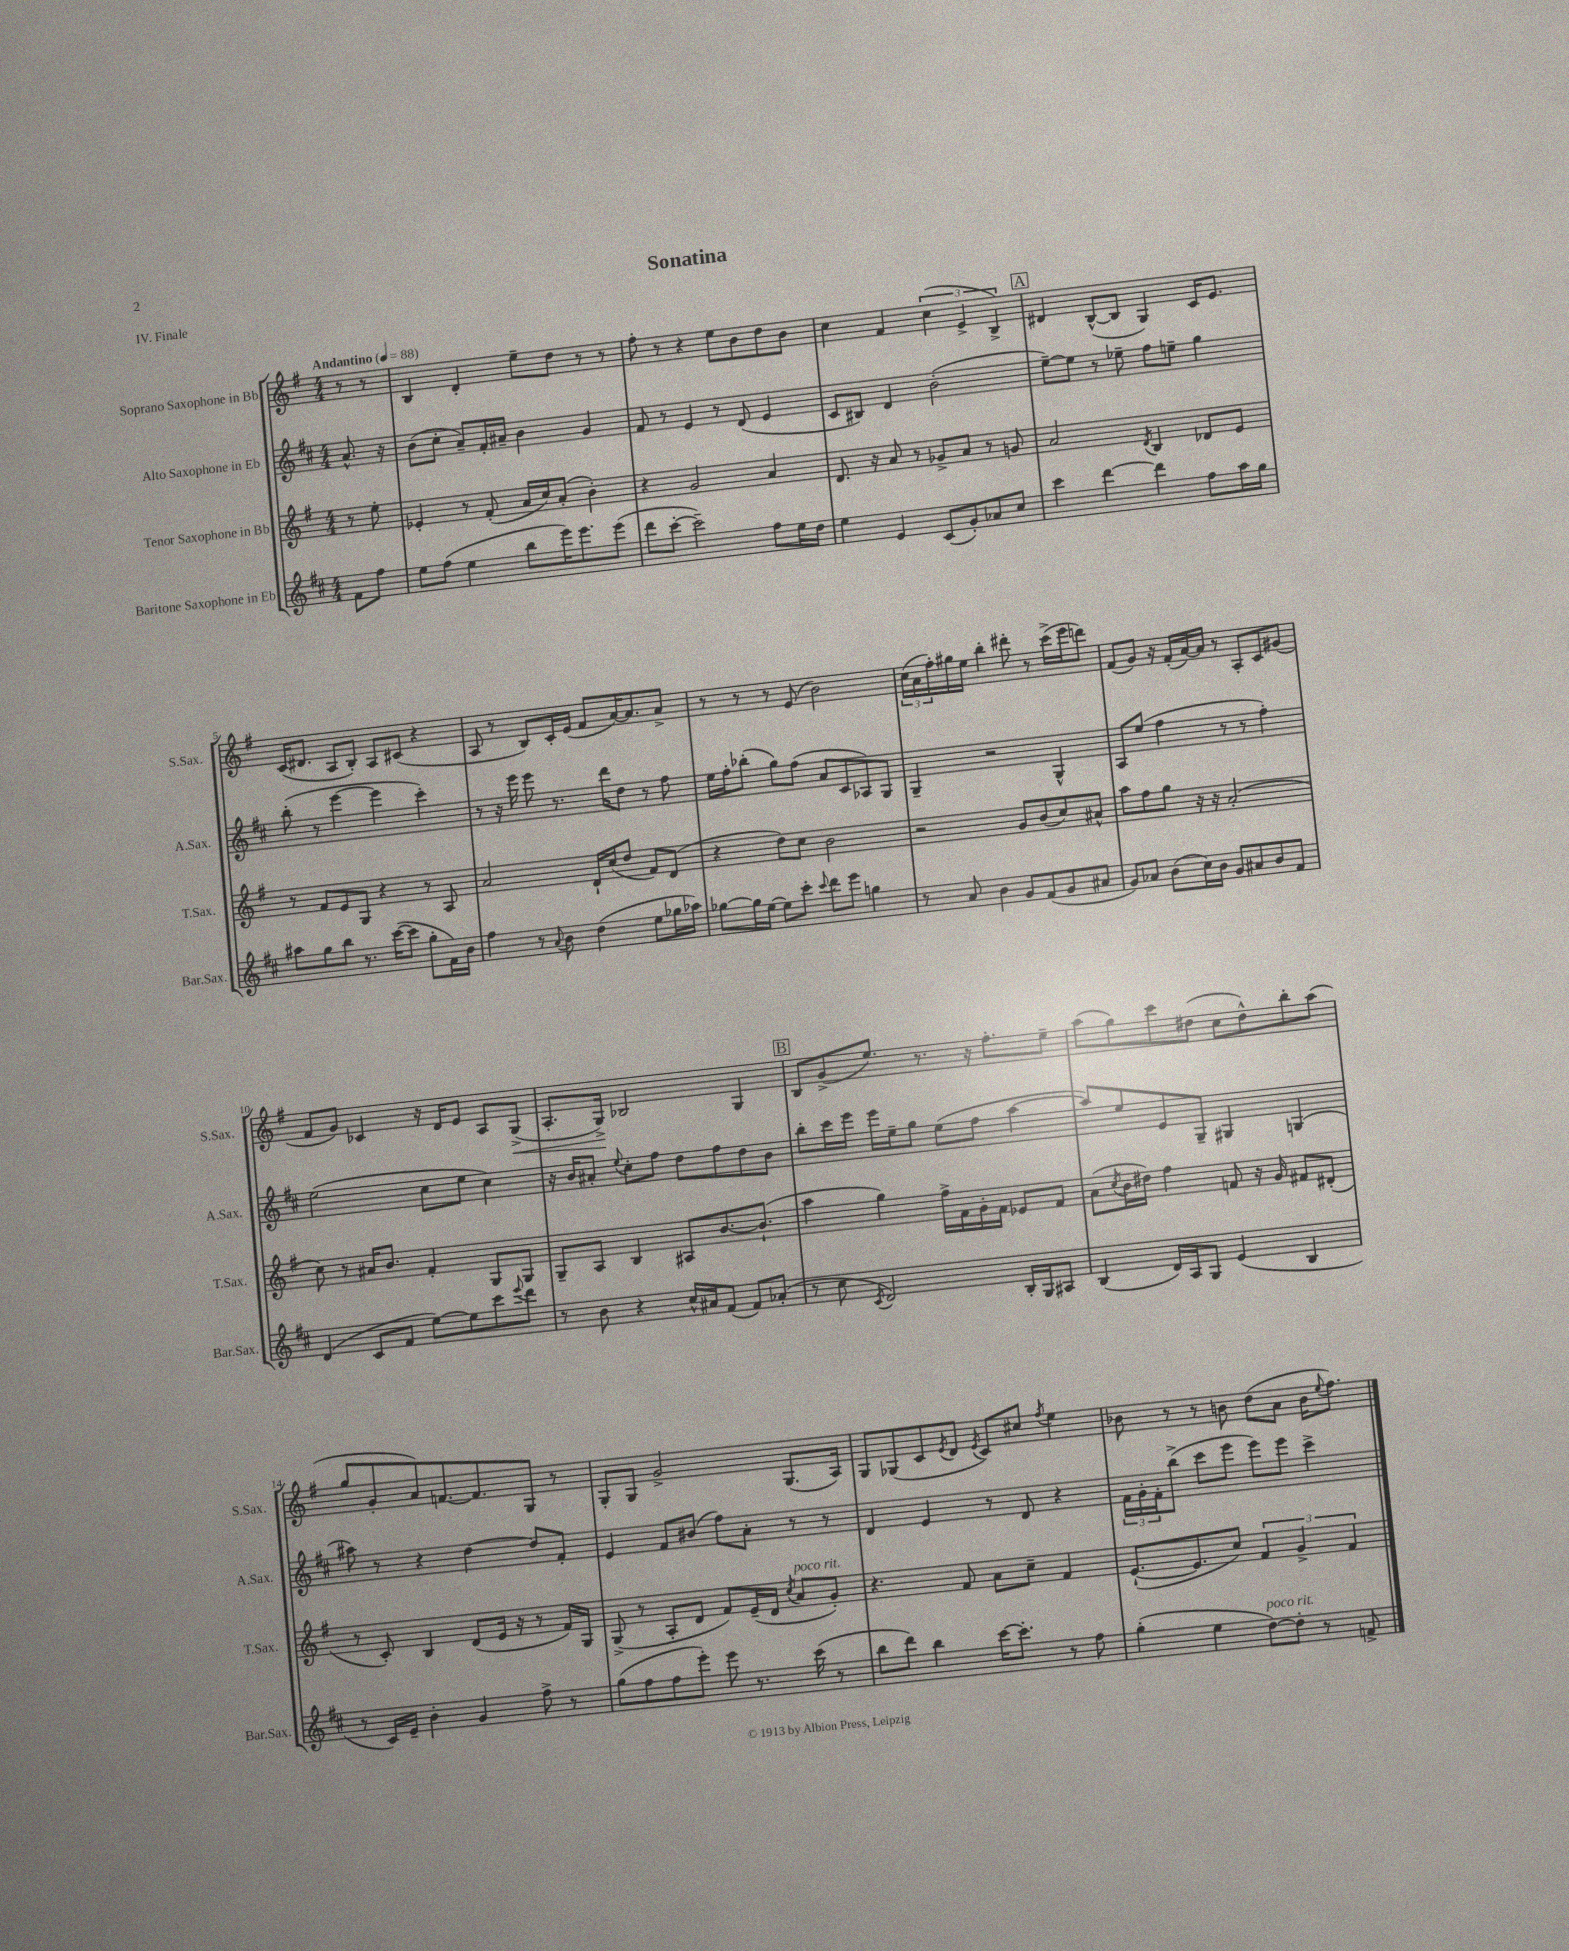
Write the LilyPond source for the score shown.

\header { title = "Sonatina" piece = "IV. Finale" }
<<
\new StaffGroup <<
\new Staff = "s0" \with { instrumentName = "Soprano Saxophone in Bb" shortInstrumentName = "S.Sax." } {
    \clef treble \key g \major \numericTimeSignature \time 4/4 \partial 4 \tempo "Andantino" 4 = 88
    r8 r8 |
    b4 d'4-. e''8-- d''8 r8 r8 |
    fis''8-. r8 r4 e''8 b'8 d''8 b'8 |
    c''4 fis'4 \tuplet 3/2 { c''4( e'4-> b4->) } |
    \mark \markup { \box "A" } dis'4 b8~-^( b8 g4) c'16 e'8. |
    c'16( dis'8. a8 b8-.) a8 cis'8( r4 |
    a8 r8 b8) c'16-. e'16( fis'8 a'16~) a'8. a'8-> |
    r8 r8 r8 e'8( b'2) |
    \tuplet 3/2 { c''16( a'16 fis''16-.) } gis''16 e''16 b''4-. dis'''8-. r8 c'''16->( e'''16 d'''8) |
    fis'8( g'8) r16 fis'16-.( a'16~) a'16 r8 a8-. c'8 gis'8( |
    fis'8 g'8) ces'4 r16 d'16 e'8 a8 g8->\<( |
    a8.-. g16->\!) bes2 g4 |
    \mark \markup { \box "B" } b8 g'8->( e''8.) r8. r16 fis''8.-. e''8-- |
    a''8( g''8) c'''8 dis''8( c''8 dis''8-^) b''8-. a''8( |
    g''8 g'8-. a'8) f'8.~ f'8. g8 r8 |
    g8-. g8 g'2-> g8.( a16) |
    g8 ges8( c'8 \acciaccatura { e'8 } d'8 \acciaccatura { e'8 } c'8) cis''8 \acciaccatura { fis''8 } e''4 |
    bes'8 r8 r8 b'8 d''8( a'8 b'16 \appoggiatura { e''8 } fis''8.) \bar "|." |
}
\new Staff = "s1" \with { instrumentName = "Alto Saxophone in Eb" shortInstrumentName = "A.Sax." } {
    \clef treble \key d \major \numericTimeSignature \time 4/4 \partial 4
    a'8.-^ r16 |
    b'8( cis''8-. a'8--) fis'16-. ais'16-- b'4 g'4 |
    fis'8 r8 e'4 r8 d'8( e'4 |
    cis'8 bis8) d'4 b'2-.( |
    \mark \markup { \box "A" } e''8~--) e''8 r8 ees''8-- fis''8 e''8-- g''4 |
    b''8-.( r8 e'''4~ e'''4 cis'''4-.) |
    r8 r16 e'''16 e'''8 r8. d'''16 d''8 r8 fis''8 |
    e''16 fis''16-. bes''8-.( g''8) fis''8( a'8 cis'8 aes8) g8 |
    g4-- r2 g4-^ |
    a8 e''8( fis''4 r8 r8 fis''4-.) |
    e''2( cis''8 e''8 cis''4) |
    r16 b'16 ais'8-. \appoggiatura { e''8 } cis''8-. fis''8 d''8 fis''8 d''8 b'8 |
    \mark \markup { \box "B" } b''8-. cis'''16 e'''16 e'''16 e''16-- g''8 e''8( fis''8 a''4~ |
    a''8) e''8 e'8 g8-- gis4 g4( |
    ais''8) r8 r4 d''4~ d''8 fis'8-. |
    e'4 fis'8 bis'8( fis''8) a'8-. r8 r8 |
    d'4 e'4 r8 d'8 r4 |
    \tuplet 3/2 { fis'16 g'16-. fis'16-. } b''8->( cis'''8 e'''8 e'''8) e'''8 cis'''4-> \bar "|." |
}
\new Staff = "s2" \with { instrumentName = "Tenor Saxophone in Bb" shortInstrumentName = "T.Sax." } {
    \clef treble \key g \major \numericTimeSignature \time 4/4 \partial 4
    r8 e''8-. |
    ees'4-. r8 fis'8-.( a'16 c''16) a'8-.( b'4-.) |
    r4 g'2 a'4 |
    d'8. r16 a'8 r8 ges'8-> a'8 r8 g'8 |
    \mark \markup { \box "A" } a'2 \acciaccatura { d'8 } b4 des'8 e'8 |
    r8 fis'8 e'8 g8 r4 r8 a8 |
    a'2 d'16-! c''16( d''8 fis'8) d'8( |
    r4 d''8) c''8 b'2 |
    r2 g'8 b'8( c''8) ais'8-^ |
    a''8 fis''8 g''8 r16 r16 a'2-.( |
    c''8) r8 ais'16 b'8. fis'4-. g8 g8 |
    g8-- a8 b4 ais8 b'8.~ b'8.-!( |
    \mark \markup { \box "B" } a''4 g''4) fis''16-> fis'16 g'16-. fis'16 ees'8 fis'8 |
    a'8( \acciaccatura { c''8 } b'16 dis''16) fis''4 f'8 r16 g'16 fis'8 dis'8-.( |
    r8 c'8-.) b4 d'8( e'16 r16 r8 fis'16) g16 |
    g8->( r8 a8-. d'8 fis'8) e'16--( d'16 \acciaccatura { c''8 } a'8^\markup { \italic "poco rit." } g'8-.) |
    r4. fis'8 a'8 c''8-- fis'4 |
    e'8.~-!( e'8. c''8) \tuplet 3/2 { fis'4 g'4-> fis'4 } \bar "|." |
}
\new Staff = "s3" \with { instrumentName = "Baritone Saxophone in Eb" shortInstrumentName = "Bar.Sax." } {
    \clef treble \key d \major \numericTimeSignature \time 4/4 \partial 4
    fis'8 fis''8 |
    e''8 fis''8( e''4 b''8 e'''16) e'''8. e'''8( |
    d'''8 cis'''8~-. cis'''2--) fis''8 e''16 d''16 |
    e''4 e'4 cis'8( g'8-.) aes'8 cis''8 |
    \mark \markup { \box "A" } cis'''4 d'''4~ d'''4 fis''8 a''16 g''16 |
    ais''8 g''8 b''8 r8. cis'''16~( cis'''8 g''8-. fis'16) b'16 |
    fis''4 r8 \appoggiatura { a'8 } b'8 d''4( e''8 ges''16 aes''16) |
    ges''8~ ges''16 e''16~ e''8 cis'''8-. \appoggiatura { cis'''8 } d'''8 e'''8 g''4 |
    r8 a'8 b'4 g'8 fis'8( g'8 ais'8 |
    g'8) aes'8 b'8( cis''16) b'16 g'8 ais'8 b'8 fis'8 |
    d'4( cis'8 fis'8 e''8~) e''8 cis'''8 \appoggiatura { e'''8 } d'''8 |
    r8 b'8 r4 cis''16-^ ais'16 fis'8( fis'8) aes'8-.( |
    \mark \markup { \box "B" } r8 cis''8 \acciaccatura { cis'8 } d'2) b16-. g16 ais8 |
    b4( d'16) a16 g8 e'4( b4 |
    r8 cis'16) e'16-- b'4-. g'4 fis''8-> r8 |
    g''8( fis''8 fis''8 e'''8-.) e'''8 r8. cis'''16( r8 |
    b''8 d'''8) b''4 cis'''16~ cis'''8.-. r8 fis''8 |
    g''4-.( e''4 d''8~^\markup { \italic "poco rit." }) d''8-. r8 f'8-> \bar "|." |
}
>>
>>
